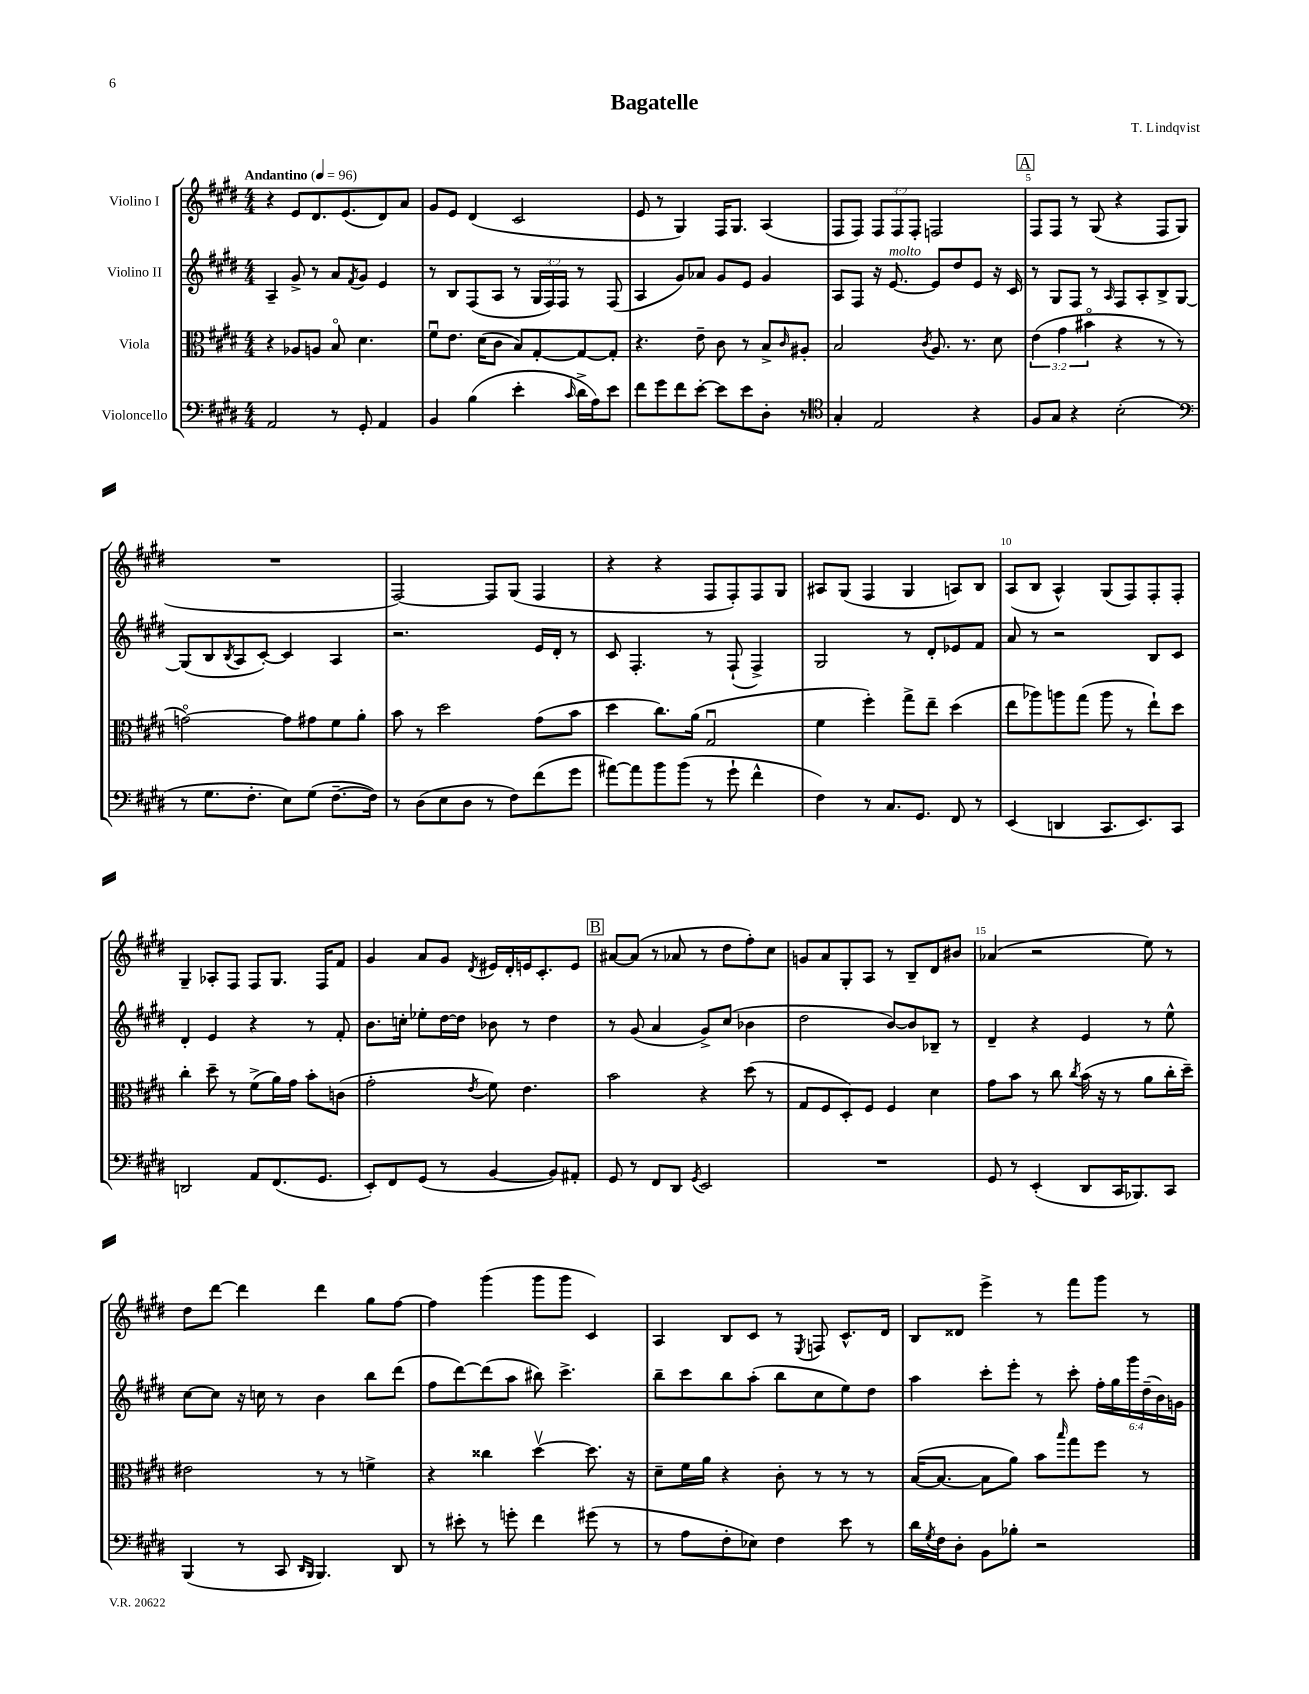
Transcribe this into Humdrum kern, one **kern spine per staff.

**kern	**kern	**kern	**kern
*part4	*part3	*part2	*part1
*staff4	*staff3	*staff2	*staff1
*I"Violoncello	*I"Viola	*I"Violino II	*I"Violino I
*clefF4	*clefC3	*clefG2	*clefG2
*k[f#c#g#d#]	*k[f#c#g#d#]	*k[f#c#g#d#]	*k[f#c#g#d#]
*M4/4	*M4/4	*M4/4	*M4/4
*MM96	*MM96	*MM96	*MM96
=1	=1	=1	=1
!	!	!	!LO:TX:a:B:t=Andantino
2AA/	4r	4A~/	4r
.	8A-X/L	8g#^/	8e/L
.	8An/J	8r	8.d#/
8r	8B/	8a/L	.
.	.	.	(8.e/
.	.	8qf#/	.
8GG#'/	4.d#\	8g#/J	.
4AA/	.	4e/	8d#/)
.	.	.	8a/J
=2	=2	=2	=2
4BB/	8f#u\L	8r	8g#/L
.	8.e\J	8B/L	8e/J
(4B\	.	(8F#/	(4d#/
.	(16d#\KL	.	.
.	8c#\J	8A/J	.
4e'\	8B/L)	8r	2c#/
.	[8G#'/	24G#/LL	.
.	.	24F#/)	.
.	.	24F#/JJ	.
16qqc#/	.	.	.
16d#^\LL	8G#/_	8r	.
16A\J)	.	.	.
8e\J	8G#'/J]	(8F#/	.
=3	=3	=3	=3
8f#\L	4.r	4A/	8e/
8g#\	.	.	8r
8f#\	.	8g#/L)	4G#/)
[8e'\J	8e~\	8a-X/J	.
8e\L]	8c#\	8g#/L	16F#/KL
.	.	.	8.G#/J
8e\	8r	8e/J	.
8D#'\J	8B^/L	4g#/	(4A/
.	16qqc#/	.	.
8r	8A#X'/J	.	.
=4	=4	=4	=4
*clefC4	*	*	*
4G#'/	2B/	8A/L	8F#/L
.	.	8F#/J	8F#/J)
2E/	.	16r	12F#/L
!	!	!LO:TX:a:i:t=molto	!
.	.	[8.e/	.
.	.	.	12F#/
.	.	.	12F#'/J
.	8qc#/	.	.
.	8.A/	8e/L]	2Fn/
.	.	8dd#/	.
.	8.r	.	.
4r	.	8e/J	.
.	8d#\	16r	.
.	.	16c#/	.
!!LO:REH:place=s1:t=A
=5	=5	=5	=5
8F#/L	(6e\	8r	8F#/L
8G#/J	.	8G#/L	8F#/J
.	6g#\	.	.
4r	.	8F#/J	8r
.	6b#X\	.	.
.	.	8r	(8G#/
.	.	16qqA/	.
(2B'\	4r	8F#/L	4r
.	.	8A'/	.
.	8r	8B^/	8F#/L
.	8r	[8G#/J	8G#/J
!!LO:LB:g=z
=6	=6	=6	=6
*clefF4	*	*	*
8r	[2gn\)	(8G#/L]	1r
8.G#\L	.	8B/	.
.	.	8qB/	.
.	.	8A/	.
8.F#'\J	.	.	.
.	.	[8c#'/J)	.
8E\L)	8g\L]	4c#/]	.
(8G#\J	8g#X\	.	.
[8.F#~\L	8f#\	4A/	.
.	8a'\J	.	.
16F#\Jk])	.	.	.
=7	=7	=7	=7
8r	8b\	2.r	[2F#/)
(8D#\L	8r	.	.
8E\	2dd#\	.	.
8D#\J	.	.	.
8r	.	.	8F#/L]
8F#\L)	.	.	(8G#/J
(8f#\	(8g#\L	16e/LL	4F#/
.	.	16d#'/JJ	.
8g#\J	8b\J	8r	.
=8	=8	=8	=8
[8a#X\L)	4dd#\	8c#/	4r
8a#\]	.	4.F#'/	.
8b\	8.cc#\L)	.	4r
(8b\J	.	.	.
.	(16a\Jk	.	.
8r	2G#u/	8r	8F#/L
8g#`\	.	(8F#`/	8F#'/)
4f#^^\	.	4F#^/)	8F#/
.	.	.	8G#/J
=9	=9	=9	=9
4F#\)	4f#\	2G#/	8A#X/L
.	.	.	(8G#/J
8r	4ff#'\)	.	4F#/
8.C#/L	.	.	.
.	8gg#^\L	8r	4G#/
8.GG#/J	.	.	.
.	8ee~\J	8d#'/L	.
8FF#/	(4dd#\	8e-X/	8An/L)
8r	.	8f#/J	8B/J
=10	=10	=10	=10
(4EE/	8ee\L	8a/	(8A/L
.	8aa-X\)	8r	8B/J
4DDn/	8aan\	2r	4A^^/)
.	(8gg#\J	.	.
8.CC#/L	8aa\	.	(8G#/L
.	8r	.	8F#/)
8.EE/)	.	.	.
.	8ee`\L)	8B/L	8F#'/
8CC#/J	8dd#\J	8c#/J	8F#'/J
!!LO:LB:g=z
=11	=11	=11	=11
2DDn/	4cc#'\	4d#'/	4G#~/
.	8dd#~\	4e/	8A-X'/L
.	8r	.	8F#/J
8AA/L	(8f#^\L	4r	8F#/L
(8.FF#/	16a\L)	.	8.G#/J
.	16g#\JJ	.	.
.	8b'\L	8r	.
8.GG#/J	.	.	16F#/KL
.	(8cn\J	8f#'/	8f#/J
=12	=12	=12	=12
8EE'/L)	2g#'\	8.b\L	4g#/
8FF#/	.	.	.
.	.	16ccn'\Jk	.
(8GG#/J	.	8ee-X'\L	8a/L
8r	.	[16dd#\L	8g#/J
.	.	16dd#\JJ]	.
.	8qe/	.	8qd#/
[4BB/	8f#\)	8b-X\	16e#X/LL
.	.	.	16d#'/
.	4.e\	8r	16en/J
.	.	.	8.c#'/
8BB/L])	.	4dd#\	.
8AA#X'/J	.	.	8e/J
!!LO:REH:place=s1:t=B
=13	=13	=13	=13
8GG#/	2b\	8r	[8a#X/L
8r	.	(8g#/	(8a#/J]
8FF#/L	.	4a/	8r
8DD#/J	.	.	8a-X/
8qGG#/	.	.	.
2EE/	4r	8g#^/L)	8r
.	.	(8cc#/J	8dd#\L
.	(8dd#\	4b-X\	8ff#'\)
.	8r	.	8cc#\J
=14	=14	=14	=14
1r	8G#/L	2dd#\	8gn/L
.	8F#/	.	8a/
.	8D#'/)	.	8G#'/
.	8F#/J	.	8A/J
.	4F#/	[8b/L)	8r
.	.	8b/]	8B~/L
.	4d#\	8B-X~/J	8d#/
.	.	8r	8b#X/J
=15	=15	=15	=15
8GG#/	8g#\L	4d#~/	(4a-X/
8r	8b\J	.	.
(4EE'/	8r	4r	2r
.	8cc#\	.	.
.	8qcc#/	.	.
8DD#/L	(16b\	4e/	.
.	16r	.	.
16CC#/K	8r	.	.
8.BBB-X/)	.	.	.
.	8a\L	8r	8ee\)
8CC#/J	16cc#'\L	8ee^^\	8r
.	16dd#~\JJ)	.	.
!!LO:LB:g=z
=16	=16	=16	=16
(4BBB/	2e#X\	[8cc#\L	8dd#\L
.	.	8cc#\J]	[8ddd#\J
8r	.	16r	4ddd#\]
.	.	16ccn\	.
8CC#/	.	8r	.
16qqDD#/LL	.	.	.
16qqBBB/JJ	.	.	.
4.BBB/)	8r	4b\	4ddd#\
.	8r	.	.
.	4fn^\	8bb\L	8gg#\L
8DD#/	.	(8ddd#\J	[8ff#\J
=17	=17	=17	=17
8r	4r	8ff#\L	4ff#\]
8e#X'\	.	[8ddd#\)	.
8r	4cc##X\	(8ddd#\]	(4ggg#\
8gn'\	.	8aa\J	.
4f#\	[4dd#v\	8bb#X\)	8ggg#\L
.	.	4.ccc#^\	8ggg#\J
(8g#X\	8.dd#\]	.	4c#/)
8r	.	.	.
.	16r	.	.
=18	=18	=18	=18
8r	8d#~\L	8bb~\L	4A/
8A\L	16f#\L	8ccc#\	.
.	16a\JJ	.	.
8F#'\	4r	8bb\	8B/L
8E-X\J)	.	(8aa'\J	8c#/J
4F#\	8c#'\	8bb\L	8r
.	.	.	8qE/
.	8r	8cc#\	8Fn/
8e\	8r	8ee\)	8.c#^^/L
8r	8r	8dd#\J	.
.	.	.	16d#/Jk
=19	=19	=19	=19
16d#\LL	([16B/KL	4aa\	8B/L
8qG#/	.	.	.
16F#\J	8.B/J_	.	.
8D#'\J	.	.	8d##X/J
8BB\L	8B\L]	8ccc#'\L	4eee^\
8B-X'\J	8a\J)	8eee'\J	.
2r	8b\L	8r	8r
.	16qqbb/	.	.
.	8gg#\	8ccc#'\	8fff#\L
.	8ff#\J	24ff#'\LL	8ggg#\J
.	.	24gg#\	.
.	.	24ggg#\	.
.	8r	(24dd#~\	8r
.	.	24b\)	.
.	.	24gn\JJ	.
==	==	==	==
*-	*-	*-	*-
